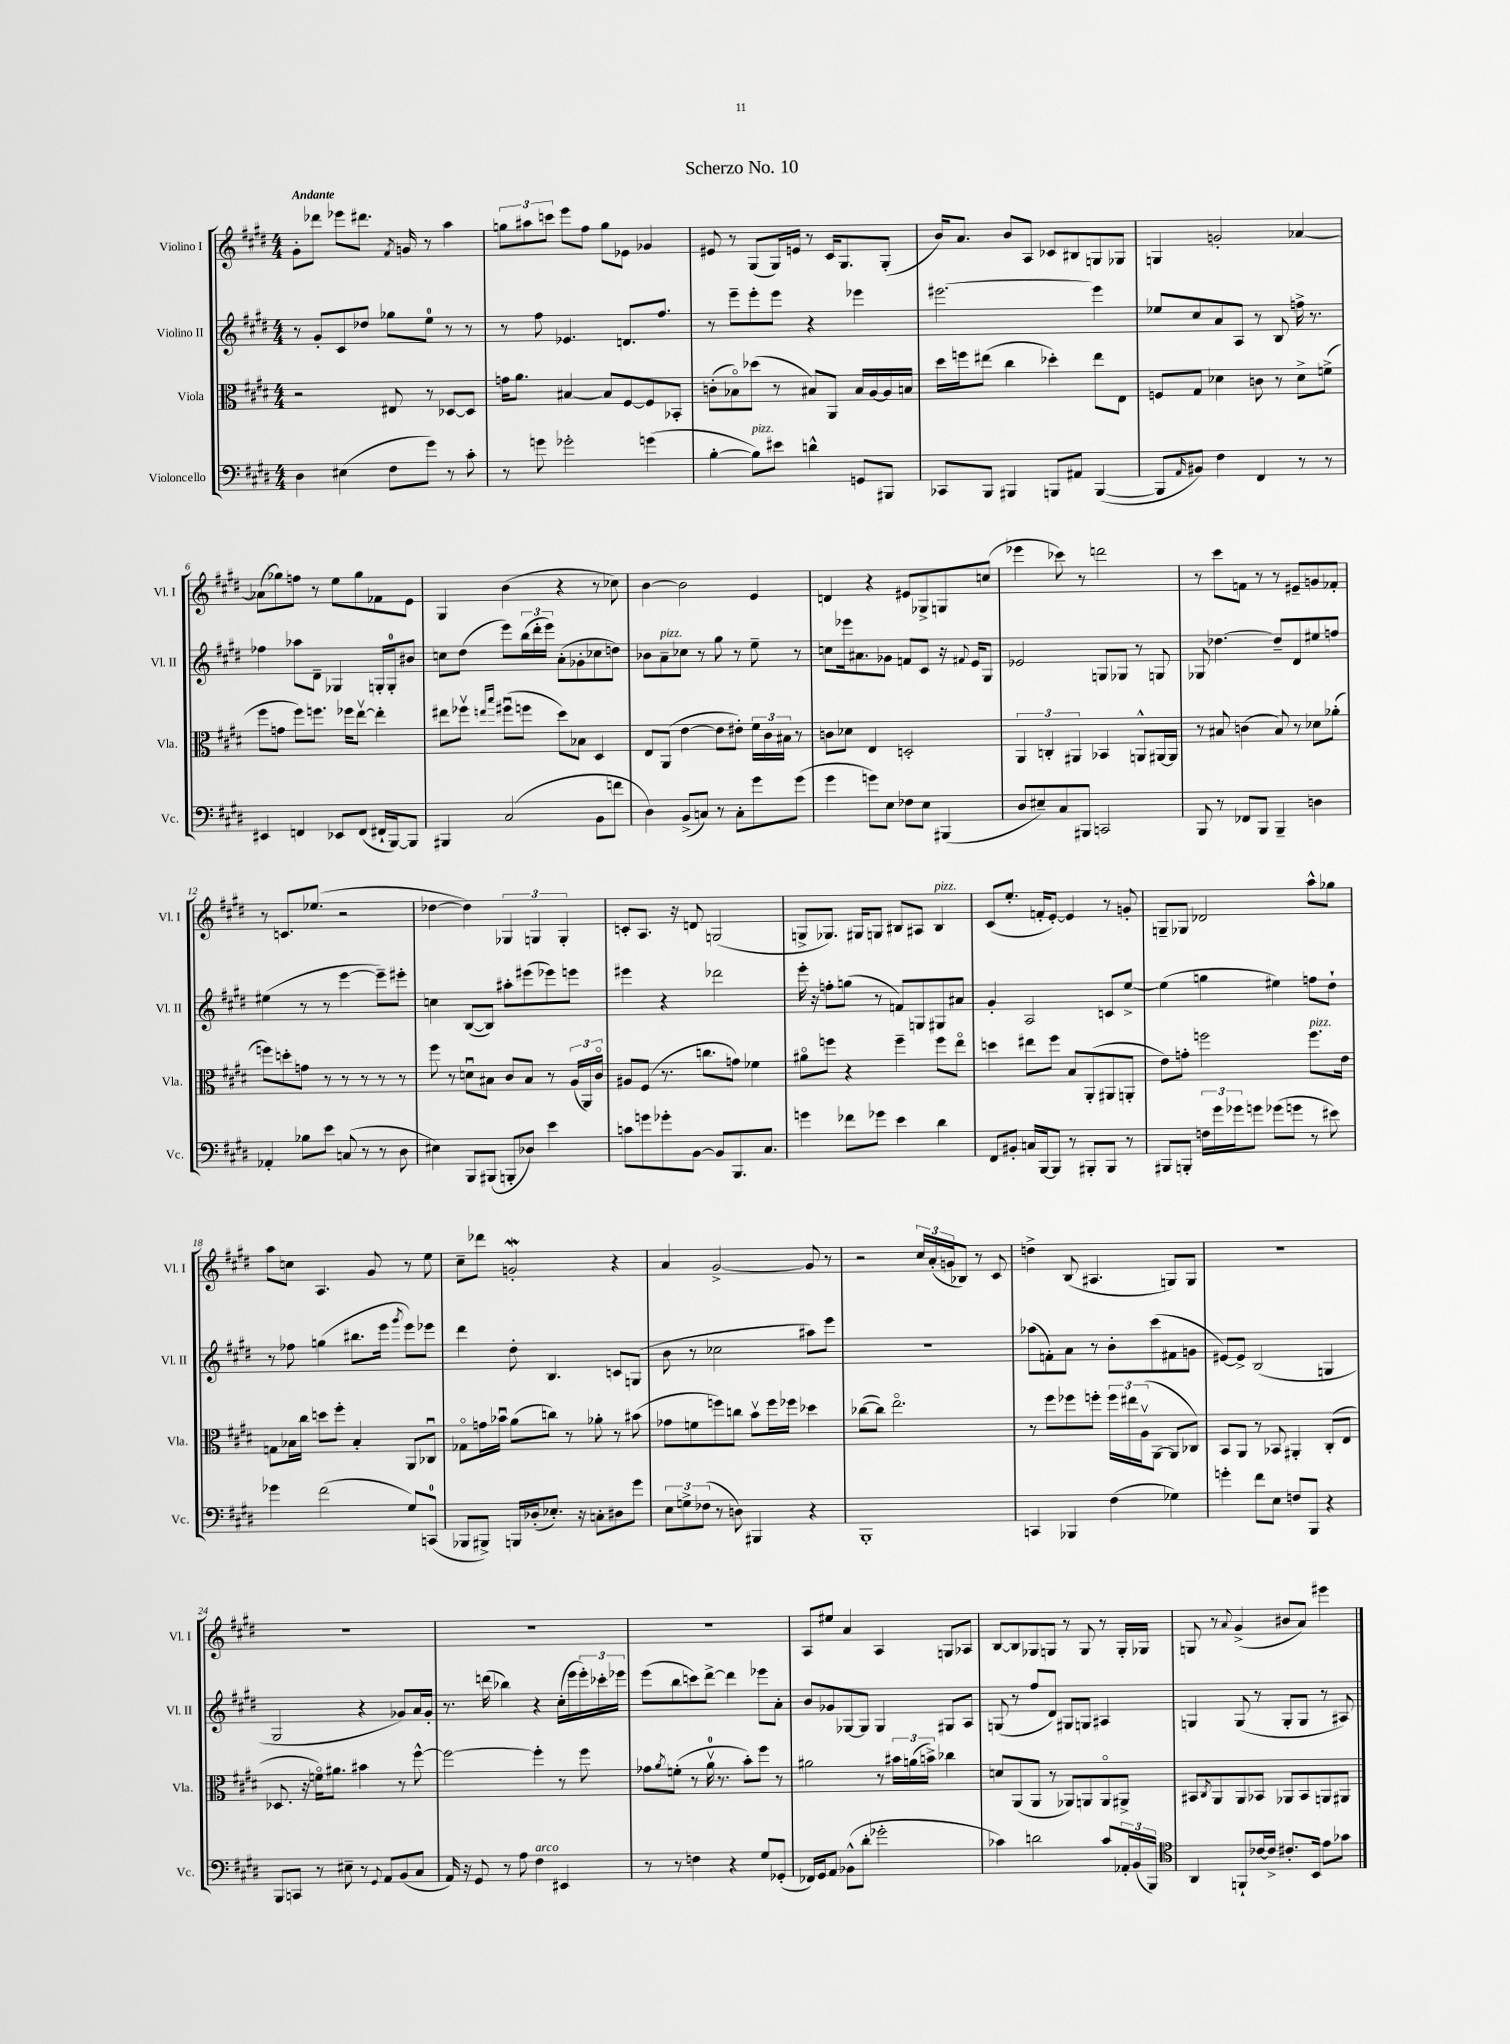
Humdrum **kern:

**kern	**kern	**kern	**kern
*part4	*part3	*part2	*part1
*staff4	*staff3	*staff2	*staff1
*I"Violoncello	*I"Viola	*I"Violino II	*I"Violino I
*I'Vc.	*I'Vla.	*I'Vl. II	*I'Vl. I
*clefF4	*clefC3	*clefG2	*clefG2
*k[f#c#g#d#]	*k[f#c#g#d#]	*k[f#c#g#d#]	*k[f#c#g#d#]
*M4/4	*M4/4	*M4/4	*M4/4
=1	=1	=1	=1
!	!	!	!LO:TX:a:B:t=Andante
4D#\	2r	8r	8g#'\L
.	.	8g#'/L	8ddd-X\J
(4E#X\	.	8c#/	8eee-X\L
.	.	8dd-X/J	8.ddd#X\J
8F#\L	8E#X/	8gg-X\L	.
.	.	.	8qf#/
.	.	.	16gn/
8g#\J)	8r	8ee\J	8r
8r	[8D-X/L	8r	4aa\
8c#'\	8D-/J]	8r	.
=2	=2	=2	=2
8r	16gn\KL	8r	12ggn\L
.	8.a\J	.	.
.	.	.	12aa#X\
8gn\	.	8ff#\	.
.	.	.	12cccn\J
2g-X'\	[4B#X/	4.e-X/	8eee\L
.	.	.	8ff#\J
.	8B#/L]	.	8gg\L
.	[8F#/	8.dn/L	8e-X\J
(4gn\	8F#/]	.	4g-X/
.	.	8.ff#/J	.
.	8BB-X'/J	.	.
=3	=3	=3	=3
[4B'\	(8cn'\L	8r	8e#X/
.	8B-X\)	8eee~\L	8r
!LO:TX:a:i:t=pizz.	!	!	!
8B\L])	(8dd-X\J	8eee'\	(8G#/L
8e#X\J	8r	8eee\J	16G#/L)
.	.	.	16en/JJ
4dn^^\	8B#X/L)	4r	8r
.	8AA/J	.	16c#/KL
.	.	.	8.G#/
8GGn/L	16B#/LL	4eee-X\	.
.	[16A/	.	.
8BBB#X/J	16A/]	.	(8G#'/J
.	16Bn/JJ	.	.
=4	=4	=4	=4
8CC-X/L	16dd#\LL	[2.eee#X\	16b/KL)
.	16ffn\J	.	8.a/J
8BBB/J	(8ee#X\J	.	.
4BBB#X/	4cc#\	.	8b/L
.	.	.	8A/J
8BBBn/L	4dd-X'\)	.	8c-X/L
8AA#X/J	.	.	8B#X/
([4BBB/	8ee#\L	4eee#\]	8Gn/
.	8E\J	.	8G-X/J
=5	=5	=5	=5
8BBB/L]	8Fn/L	8ee-X/L	4Gn/
16qqAA/	.	.	.
8BB#X/J)	8G#/J	8cc#/	.
4F#\	4d-X\	8a/	2gn'/
.	.	8A/J	.
4FF#/	8cn\	8r	.
.	8r	8B/	.
8r	8d-^\L	16ffn^\	[4a-X/
.	.	8.r	.
8r	(8fn^\J	.	.
!!LO:LB:g=z
=6	=6	=6	=6
4EE#X/	8ff#\L	4ff-X\	(8a-X\L]
.	8gn\J	.	8gg-X\)
4FFn/	8ff#\L)	8aa-X\L	8ffn\J
.	8.ffn\J	8d#~\J	8r
8EE-X/L	.	4G-X/	8ee\L
.	16ff-X\KL	.	.
(8FF/J	[8eev\J	.	8gg-\
16FF#X`/LL	4ee'\]	16Gn'/LL	8f-X\
[16BBB/J)	.	16G'/J	.
8BBB/J]	.	8b#X/J	8e\J
=7	=7	=7	=7
4BBB#X/	8ee#X\L	8ccn\L	4G#/
.	8ff-Xv\J	(8dd#\J	.
.	16qqeen/LL	.	.
.	16qqbb/JJ	.	.
(2C#/	(8ff#Xu\L	8eee\L)	(4b\
.	8ffn\J	(24bb\L	.
.	.	24ddd#'\	.
.	.	24eee\JJ)	.
.	8dd#\L)	(8a'\L	4r
.	8B-X\J	8g-X'\	.
8BB\L	4D#/	8cc-X\	8r
8fn\J	.	8ddn\J)	8cc-X\)
=8	=8	=8	=8
4D#\)	8E/L	8b-X\L	[4b\
!	!	!LO:TX:a:i:t=pizz.	!
.	(8AA/J	8a~\	.
(8BB^/L	[4e\	8cc-X\J	2b\]
8Cn/J)	.	8r	.
8r	8e\L]	8gg#\	.
8C'\L	8e#X'\J)	8r	.
8g#\	24f#\LL	8ee~\	4e/
.	24c#\	.	.
.	24B#X\JJ	.	.
(8g#\J	8r	8r	.
=9	=9	=9	=9
4g#\	8cn\L	8ccn\L	4dn/
.	8d-X\J	16eee-X\k	.
.	.	8.a#X\	.
8gn\L)	4E/	.	4r
8E\J	.	8g-X\J	.
8F-X\L	2Dn'/	8fn/L	8e#X/L
8E\J	.	8c#/J	8G-X^/
(4BBB#X/	.	16r	8Gn/
.	.	8qqf#X/	.
.	.	16e/KL	.
.	.	8G#/J	(8ccn/J
=10	=10	=10	=10
8D#/L	6AA/	2e-X/	4eee-X\
8E#X~/)	.	.	.
.	6Cn'/	.	.
8C#/	.	.	8ccc-X\)
.	6AA#X/	.	.
8BBB#X/J	.	.	8r
2CCn/	4BB-X/	8Gn/L	2dddn\
.	.	8G-X/J	.
.	8AAn^^/L	8r	.
.	[16AA#X/L	8Gn/	.
.	16AA#/JJ]	.	.
=11	=11	=11	=11
8BBB/	8r	8G-X/	8r
8r	8B#X/	[4.dd-X\	8ccc#\L
8FF-X/L	(4cn\	.	8fn\J
8BBB/J	.	.	8r
4BBB~/	8B#/)	8dd-~/L]	8r
.	8r	8d#/	8e#X~/L
4Dn\	8d-X\L	8ee#X/	8gn/
.	(8a-X'\J	8ffn/J	8f-X'/J
!!LO:LB:g=z
=12	=12	=12	=12
4AA-X'/	8ffn\L)	(4ee#X\	8r
.	8ddn'\	.	8.cn/L
8B-X\L	8gn\J	8r	.
.	.	.	(8.ee-X/J
8e\J	8r	8r	.
(8Cn/	8r	[4eee\	2r
8r	8r	.	.
8r	8r	8eee~\L])	.
8D#\	8r	8eee#X'\J	.
=13	=13	=13	=13
4E#X\)	8ff#\	4ccn\	[4dd-X\
.	8r	.	.
8BBB/L	8dnu\L	([8B/L	4dd-\])
(8BBB#X/J	8B#X\J	8B/J])	.
8BBBn'/L	8c#/L	8aa#X'\L	6G-X/
8D-X/J)	8B#/J	(8eee#X\	.
.	.	.	6Gn/
4e\	8r	8eee-X\)	.
.	.	.	6G'/
.	(24A/LL	8eeen\J	.
.	24AA/)	.	.
.	24c#/JJ	.	.
=14	=14	=14	=14
8cn\L	8A#X/L	4eee#X\	8cn'/L
8gn\	(8F#/J	.	8.A/J
8g-X'\	8.r	4r	.
.	.	.	16r
[8BB\J	.	.	8dn/
.	8.ccn\L	.	.
8BB/L]	.	2ddd-X\	(2Gn/
8.BBB/	8gn\J)	.	.
.	4f-X\	.	.
8.C#/J	.	.	.
=15	=15	=15	=15
4gn\	8a#X\L	16eee'\	8Gn^/L
.	.	16r	.
.	8ffn\J	8ffn'\L	8.G-X/J)
8f-X\L	4r	(8ggn\J	.
.	.	.	16G#X/KL
8g-X\J	.	8r	8Gn/J
4e\	4ff~\	8fn/L)	8B#X/L
.	.	8Gn/	8A#X/J
!	!	!	!LO:TX:a:i:t=pizz.
4d#\	8ff\L	8G#X/	4B#/
.	8ee\J	8a#X/J	.
=16	=16	=16	=16
8FF#/L	4ddn\	4g#'/	(8c#/L
8BB#X'/J	.	.	8.ee'/J
16Cn/LL	8ee#X\L	2A/	.
[16BBB/J	.	.	16fn'/KL
8BBB/J]	8ff#\J	.	[8e'/J)
8r	8B/L	.	4e/]
8BBB#X'/L	(8AA'/	.	.
8BBB#/J	8AA#X/	8cn/L	8r
8r	8AAn'/J	[8ee^/J	8gn'/
=17	=17	=17	=17
8BBB#X/L	8e\L)	(4ee\]	8Gn~/L
8BBBn'/J	8gn'\J	.	8G-X/J
24Fn\LL	2ffn\	4ggn\	2d-X/
24g#\	.	.	.
24g-X\J	.	.	.
8gn\J	.	.	.
(8g-X\L	.	4ee#X\)	.
8gn\J	.	.	.
!	!LO:TX:a:i:t=pizz.	!	!
8r	8.ff\L	8ffn\L	8aa^^\L
8e#X\)	.	8dd#`\J	8gg-X\J
.	16e\Jk	.	.
!!LO:LB:g=z
=18	=18	=18	=18
4g-X\	8Gn\L	8r	8aa\L
.	16B-X\L	8ff-X\	8ccn\J
.	16cc#\JJ	.	.
(2f#\	8ddn\L	(4ggn\	4.A/
.	8ff#'\J	.	.
.	4B-'/	8.bb#X\L	.
.	.	.	8g#/
.	.	16eee\Jk	.
.	.	8qggg#/	.
8G#/L)	8AA/L	8eee\L)	8r
(8CCn/J	8C-Xu/J	8eee-X\J	8ee\
=19	=19	=19	=19
8BBB-X/L	8G-X\L	4ddd#\	8cc#~\L
8BBB#X^/J)	16gn\L	.	8ddd-X\J
.	16b-Xu\JJ	.	.
16BBBn/LL	(8a\L	8dd#'\	2gnw'/
(16D-X'/J	.	.	.
8.E-X'/J)	8ccn\J)	4.B/	.
.	8r	.	.
16r	.	.	.
8Cn'\L	8a-X'\	.	.
8D#X\	8r	8cn/L	4r
8g#\J	(8b#X\	(8Gn/J	.
=20	=20	=20	=20
12E\L	8g-X\L	8b\	4a/
12Gn^\	.	.	.
.	8fn\	8r	.
(12F-X\J	.	.	.
8r	8ffn\)	2cc-X\	[2g#^/
8Dn\)	8ccn\J	.	.
4BBB#X/	8bv\L	.	.
.	16ff\L	.	.
.	16ff-X\JJ	.	.
4r	4dd-X\	8aa#X\L)	8g#/]
.	.	8eee\J	8r
=21	=21	=21	=21
1BBB'	([8cc-X\L	1r	2r
.	8cc-\J])	.	.
.	2.ee\	.	.
.	.	.	24cc#/LL
.	.	.	(24a'/
.	.	.	24gn/J
.	.	.	8B-X/J)
.	.	.	8r
.	.	.	8c#/
=22	=22	=22	=22
4CCn/	8r	(8aa-X\L	4ddn^\
.	8ff#\L	8fn'\)	.
4BBB-X/	8ff-X\	8a\J	(8B/
.	8ffn'\J	8r	4.A#X/
(4F#\	24ff\LL	8b'\L	.
.	24ee#X\	.	.
.	(24Av\J	.	.
.	[8AA\J	(8ccc#\	.
4G-X\)	8AA/L]	8f#X\	8Gn/L)
.	8C-X/J)	8gn\J	8G/J
=23	=23	=23	=23
4gn'\	8BB/L	[8e#X/L)	1r
.	8AA/J	8e#^/J]	.
8f#\L	8r	(2B/	.
8E\J	8BB-X/	.	.
8Fn/L	4AA#X'/	.	.
8BBB/J	.	.	.
4r	(8C#'/L	4Gn/	.
.	8E/J	.	.
!!LO:LB:g=z
=24	=24	=24	=24
8BBB/L	8.D-X/	2G#/	1r
8CCn/J	.	.	.
.	16r	.	.
8r	16fn\KL)	.	.
.	8.a#X\J	.	.
8E#X~\	.	.	.
8r	4b#X\	4r	.
8qqGG#/	.	.	.
8AA/L	.	.	.
(8BB/	8r	8g-X/L)	.
8C#/J	[8ff#^^\	16a/L	.
.	.	16g-'/JJ	.
=25	=25	=25	=25
16AA/)	2ff#\_	8.r	1r
16r	.	.	.
8GG#/	.	.	.
.	.	(16dddn\	.
8r	.	4bb-X\)	.
8A\	.	.	.
!LO:TX:a:i:t=arco	!	!	!
4F#\	4ff#'\]	4r	.
4EE#X/	8r	(16cc#'\LL	.
.	.	16eee\	.
.	8ff#\	24eee'\)	.
.	.	24ccc-X'\	.
.	.	24eee-X\JJ	.
=26	=26	=26	=26
8r	8g-X\L	(8eee\L	1r
.	8qa/	.	.
8r	(8fn'\J	8bb\	.
4Fn\	8r	8cccn\)	.
.	16av\	[8ddd#^\J	.
.	8.r	.	.
4r	.	4ddd#\]	.
.	8b'\L)	.	.
8G#/L	8ff#\J	8eee-X\L	.
(8GG-X'/J	8r	8a'\J	.
=27	=27	=27	=27
16FF-X/LL)	2a#X\	8b/L	8A/L
16GG#/J	.	.	.
8AA/J	.	8g-X/	8ee#X/J
(8BB-X^^\L	.	[8G-X/	4a/
8d#'\J	.	8G-/J]	.
2g-X'\	8r	4G-/	4A/
.	24b#X\LL	.	.
.	(24an\	.	.
.	24bn^\JJ)	.	.
.	4cc-X\	8G#X/L	8Gn/L
.	.	8A/J	8A-X/J
=28	=28	=28	=28
4c-X\)	8dn/L	(8Gn/	[8B/L
.	(8AA/	8r	8B/]
2dn\	8AA/J	8ff#/L	8G-X/
.	8r	8d#/J)	8Gn/J
.	8AA-X/L)	8G#X/L	8r
.	8AAn/	8Gn/J	8G/
8c-/L	8AA/	4A#X/	8r
24AA-X'/L	8AA#X^/J	.	16G'/LL
(24BB/	.	.	.
.	.	.	16G-X/JJ
24BBB/JJ)	.	.	.
=29	=29	=29	=29
*clefC4	*	*	*
4AA/	8BB#X/L	4Gn/	8Gn/
.	8qC#/	.	.
.	8AA/	.	8r
.	.	.	8qqa/
8FFn`/L	8AA/	(8G/	(4g#^/
[16c-X/L	8BB-X/J	8r	.
16c-^/JJ]	.	.	.
8.c#X'/L	8AA-X/L	8G'/L	8b#X/L
.	8BB-/	8G/J	8a/J)
16BB/Jk	.	.	.
8e\L	8AAn/	8r	4eee#X\
8g-X\J	8AA#X/J	8A#X/)	.
==	==	==	==
*-	*-	*-	*-
